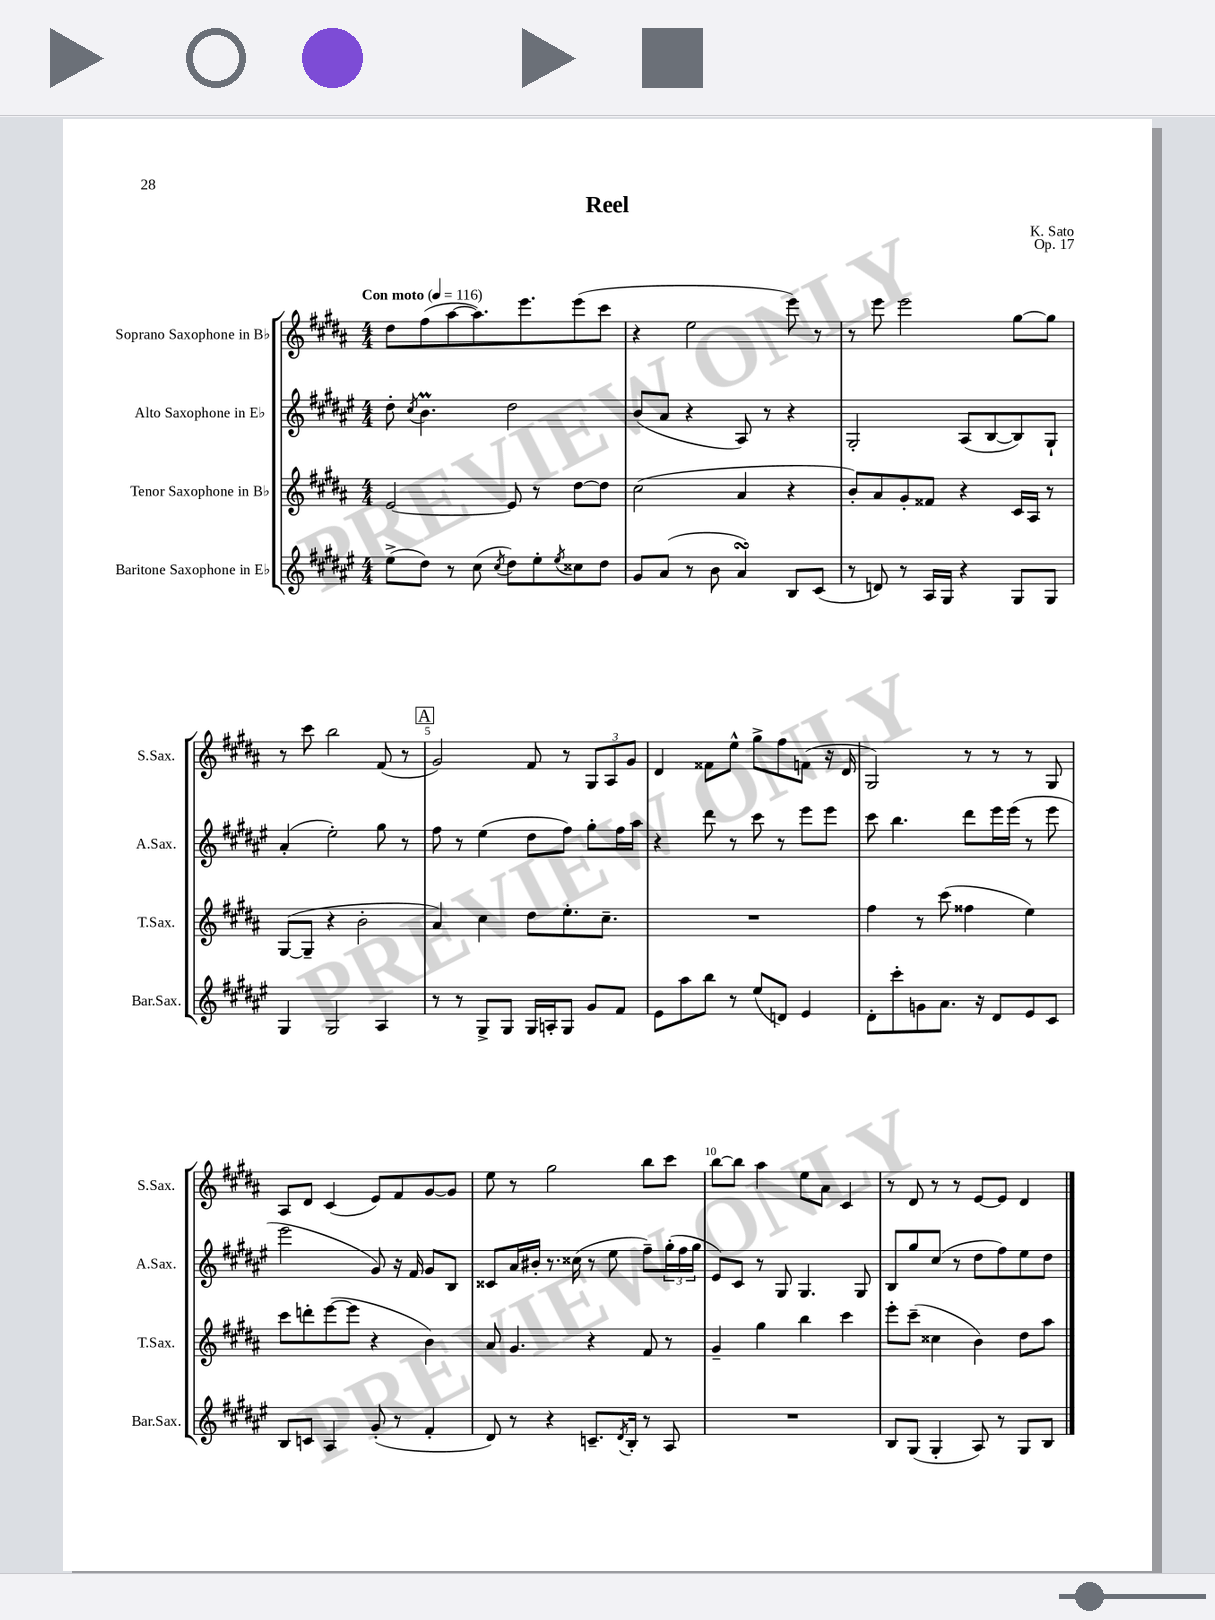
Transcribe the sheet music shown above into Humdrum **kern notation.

**kern	**kern	**kern	**kern
*staff4	*staff3	*staff2	*staff1
*clefG2	*clefG2	*clefG2	*clefG2
*k[f#c#g#d#a#e#]	*k[f#c#g#d#a#]	*k[f#c#g#d#a#e#]	*k[f#c#g#d#a#]
*M4/4	*M4/4	*M4/4	*M4/4
*MM116	*MM116	*MM116	*MM116
(8ee#^	[2e	8dd#'	8dd#
.	.	8qcc#	.
8dd#)	.	4.b	(8ff#
8r	.	.	[8aa#
(8cc#	.	.	8.aa#])
8qcc#	.	.	.
8dd#)	8e]	2dd#	.
.	.	.	8.eee
8ee#'	8r	.	.
8qee#	.	.	.
8cc##	[8dd#	.	(8eee
8dd#	8dd#]	.	8ccc#
=	=	=	=
8g#	(2cc#	(8b	4r
(8a#	.	8a#	.
8r	.	4r	2ee
8b	.	.	.
4a#)	4a#	8A#)	.
.	.	8r	.
8B	4r	4r	8eee)
(8c#	.	.	8r
=	=	=	=
8r	8b')	2G#'	8r
8d)	8a#	.	8eee
8r	8g#'	.	2eee
16A#	8f##	.	.
16G#	.	.	.
4r	4r	(8A#	.
.	.	[8B	.
8G#	16c#	8B])	[8gg#
.	16A#	.	.
8G#	8r	8G#`	8gg#]
=	=	=	=
4G#	([8G#	(4a#'	8r
.	8G#~]	.	8ccc#
2G#	4r	2ee#')	2bb
.	2b'	.	.
4A#	.	8gg#	(8f#
.	.	8r	8r
=	=	=	=
8r	4a#)	8ff#	2g#)
8r	.	8r	.
8G#^	4cc#	(4ee#	.
8G#	.	.	.
16G#	8dd#	8dd#	8f#
16A'	.	.	.
8G#	8.ee'	8ff#)	8r
8g#	.	8gg#'	12G#
.	8.cc#~	.	.
.	.	.	12A#
8f#	.	16ff#	.
.	.	.	12g#
.	.	16aa#	.
=	=	=	=
8e#	1r	4r	4d#
8aa#	.	.	.
8bb	.	8ddd#	8f##
8r	.	8r	8ee^^
(8ee#	.	8ccc#	8gg#^
8d)	.	8r	8ff#
4e#	.	8eee#	(8f
.	.	8eee#	16r
.	.	.	16d#
=	=	=	=
8d#'	4ff#	8ccc#	2G#)
8ccc#'	.	4.bb	.
8g	8r	.	.
8.a#	(8ccc#	.	.
.	4ff##	8ddd#	8r
16r	.	.	.
8d#	.	16eee#	8r
.	.	(16eee#	.
8e#	4ee)	8r	8r
8c#	.	8eee#	8G#
=	=	=	=
8B	8ccc#	2eee#	8A#
8c	8ddd'	.	8d#
4A#	([8eee	.	(4c#
.	8eee]	.	.
(8g#'	4r	8g#)	8e)
8r	.	16r	8f#
.	.	16f#	.
4f#'	4b)	8g#	[8g#
.	.	8B	8g#]
=	=	=	=
8d#)	8a#	8c##	8ee
8r	4.g#	16a#	8r
.	.	16b#'	.
4r	.	8.r	2gg#
.	.	(16cc##	.
8.c~	4r	8r	.
.	.	8ee#	.
8qd#	.	.	.
16B'	.	.	.
8r	8f#	8ff#~)	8bb
8A#	8r	(24gg#'	8ccc#
.	.	24ff#	.
.	.	24gg#	.
=	=	=	=
1r	4g#~	8e#)	[8bb
.	.	8c#	8bb]
.	4gg#	8r	4aa#
.	.	8G#	.
.	4bb	4.G#	8ee
.	.	.	8a#
.	4ccc#	.	4c#
.	.	8G#	.
=	=	=	=
8B	8eee'	8B	8r
(8G#	(8ccc#~	8gg#	8d#
4G#'	4cc##	(8cc#	8r
.	.	8r	8r
8A#)	4b)	8dd#	[8e
8r	.	8ff#)	8e]
8G#	8dd#	8ee#	4d#
8B	8aa#	8dd#	.
==	==	==	==
*-	*-	*-	*-
